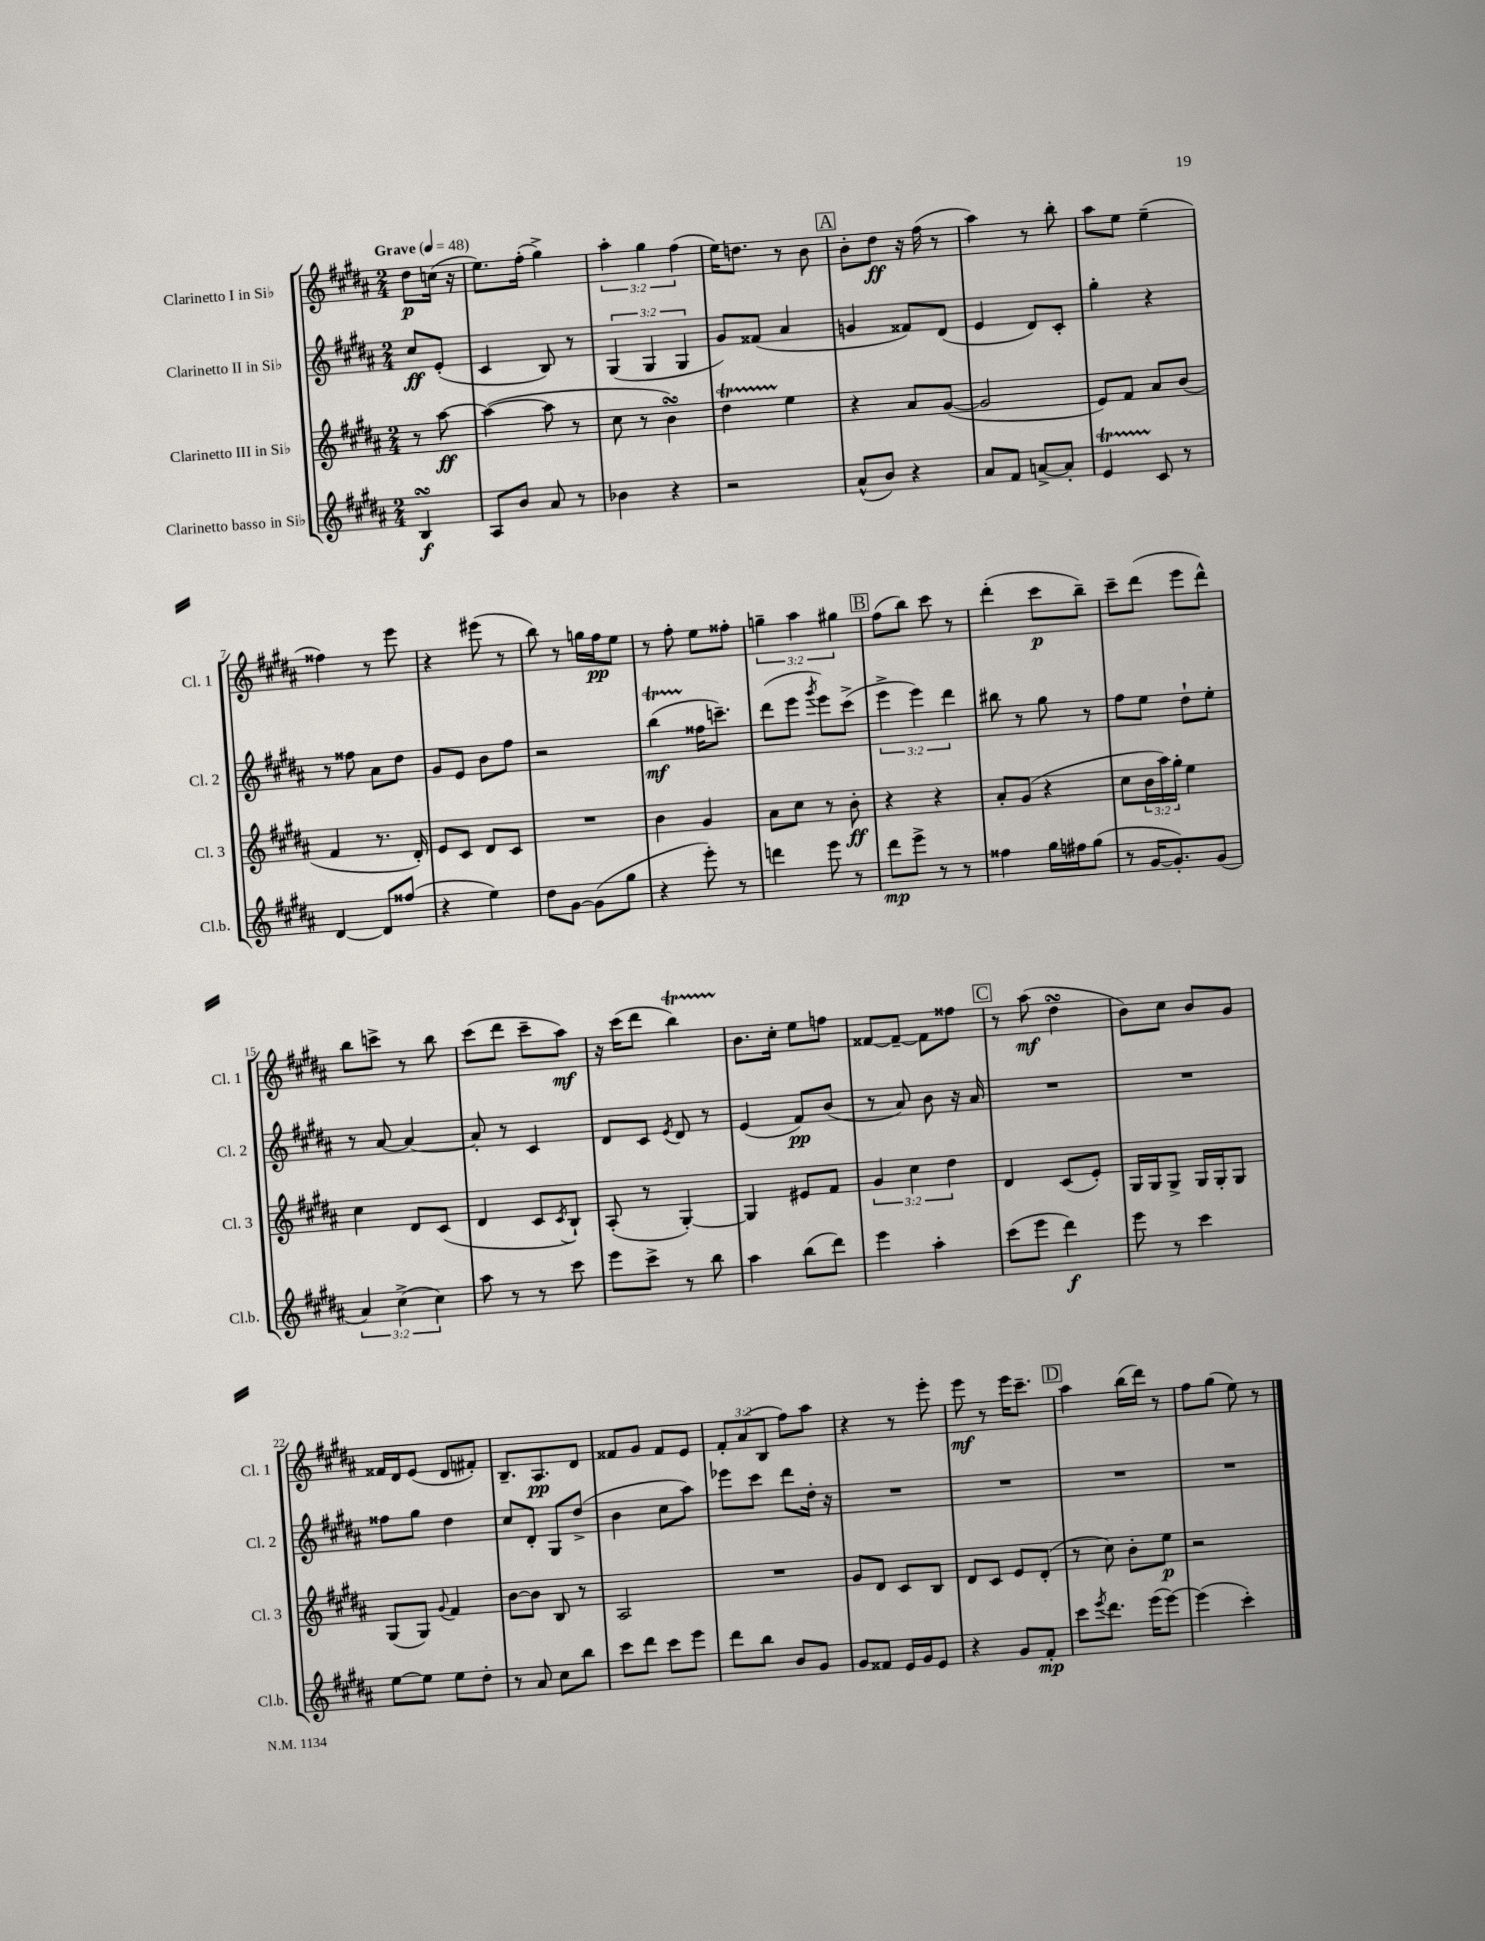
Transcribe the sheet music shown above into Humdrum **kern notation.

**kern	**dynam	**kern	**dynam	**kern	**dynam	**kern	**dynam
*part4	*part4	*part3	*part3	*part2	*part2	*part1	*part1
*staff4	*staff4	*staff3	*staff3	*staff2	*staff2	*staff1	*staff1
*I"Clarinetto basso in Si♭	*	*I"Clarinetto III in Si♭	*	*I"Clarinetto II in Si♭	*	*I"Clarinetto I in Si♭	*
*I'Cl.b.	*	*I'Cl. 3	*	*I'Cl. 2	*	*I'Cl. 1	*
*clefG2	*	*clefG2	*	*clefG2	*	*clefG2	*
*k[f#c#g#d#a#]	*	*k[f#c#g#d#a#]	*	*k[f#c#g#d#a#]	*	*k[f#c#g#d#a#]	*
*M2/4	*	*M2/4	*	*M2/4	*	*M2/4	*
*MM48	*	*MM48	*	*MM48	*	*MM48	*
=	=	=	=	=	=	=	=
!	!	!	!	!	!	!LO:TX:a:B:t=Grave	!
4BsSSs/	f	8r	.	8cc#/L	ff	8dd#\L	p
.	.	[8aa#\	ff	(8e'/J	.	(16ccn\Jk	.
.	.	.	.	.	.	16r	.
=1	=1	=1	=1	=1	=1	=1	=1
8A#/L	.	(4aa#\_	.	4c#/	.	8.ee\L)	.
8b/J	.	.	.	.	.	.	.
.	.	.	.	.	.	(16ff#'\Jk	.
8a#/	.	8aa#\]	.	8B/)	.	4gg#^\)	.
8r	.	8r	.	8r	.	.	.
=2	=2	=2	=2	=2	=2	=2	=2
4b-X\	.	8cc#\	.	(6G#/	.	6aa#'\	.
.	.	8r	.	.	.	.	.
.	.	.	.	6G#/	.	6gg#\	.
4r	.	4bsSSs\)	.	.	.	.	.
.	.	.	.	6G#/	.	(6ff#\	.
=3	=3	=3	=3	=3	=3	=3	=3
2r	.	4dd#t\	.	8g#/L)	.	16ee\KL)	.
.	.	.	.	.	.	8.ddn\J	.
.	.	.	.	(8f##X/J	.	.	.
.	.	4ee\	.	4a#/	.	8r	.
.	.	.	.	.	.	8b\	.
!!LO:REH:place=s1:t=A
=4	=4	=4	=4	=4	=4	=4	=4
(8a#^^/L	.	4r	.	4gn/	.	8b'\L	.
8b/J)	.	.	.	.	.	8dd#\J	ff
4r	.	8a#/L	.	8f##X/L)	.	16r	.
.	.	.	.	.	.	(16ff#\	.
.	.	([8g#/J	.	(8d#/J	.	8r	.
=5	=5	=5	=5	=5	=5	=5	=5
8a#/L	.	2g#/]	.	4e/	.	4aa#\)	.
8f#/J	.	.	.	.	.	.	.
[8an^/L	.	.	.	8d#/L)	.	8r	.
8a'/J]	.	.	.	8c#'/J	.	8bb'\	.
=6	=6	=6	=6	=6	=6	=6	=6
4eT/	.	8e/L)	.	4gg#'\	.	8aa#\L	.
.	.	8f#/J	.	.	.	8ee\J	.
8c#/	.	8a#/L	.	4r	.	(4ee~\	.
8r	.	(8b/J	.	.	.	.	.
!!LO:LB:g=z
=7	=7	=7	=7	=7	=7	=7	=7
[4d#/	.	4f#/	.	8r	.	4ff##X\)	.
.	.	.	.	8ff##X\	.	.	.
8d#/L]	.	8.r	.	8a#\L	.	8r	.
(8ff##X/J	.	.	.	8dd#\J	.	8eee\	.
.	.	16d#'/)	.	.	.	.	.
=8	=8	=8	=8	=8	=8	=8	=8
4r	.	8e/L	.	8g#/L	.	4r	.
.	.	8c#/J	.	8e/J	.	.	.
4ee\)	.	8d#/L	.	8b\L	.	(8eee#X\	.
.	.	8c#/J	.	8ff#\J	.	8r	.
=9	=9	=9	=9	=9	=9	=9	=9
8dd#\L	.	2r	.	2r	.	8bb\)	.
[8g#\J	.	.	.	.	.	8r	.
(8g#\L]	.	.	.	.	.	16ggn\LL	.
.	.	.	.	.	.	16ff#\J	pp
8gg#\J	.	.	.	.	.	8ee\J	.
=10	=10	=10	=10	=10	=10	=10	=10
4r	.	4b\	.	(4bbT\	mf	8r	.
.	.	.	.	.	.	8ff#'\	.
8eee'\)	.	4g#/	.	16ff##X\KL	.	8ee\L	.
.	.	.	.	8.cccn~\J)	.	.	.
8r	.	.	.	.	.	8ff##X'\J	.
=11	=11	=11	=11	=11	=11	=11	=11
4dddn\	.	8a#\L	.	(8ddd#\L	.	6ggn~\	.
.	.	8cc#\J	.	8eee\J	.	.	.
.	.	.	.	.	.	6aa#\	.
.	.	.	.	8qggg#/	.	.	.
8eee\	.	8r	.	8eee\L)	.	.	.
.	.	.	.	.	.	6gg#X\	.
8r	.	8b'\	ff	(8ccc#^\J	.	.	.
!!LO:REH:place=s1:t=B
=12	=12	=12	=12	=12	=12	=12	=12
8ddd#\L	mp	4r	.	6eee^\	.	(8ff#\L	.
8eee^\J	.	.	.	.	.	8bb\J)	.
.	.	.	.	6eee\)	.	.	.
8r	.	4r	.	.	.	8ccc#\	.
.	.	.	.	6ddd#\	.	.	.
8r	.	.	.	.	.	8r	.
=13	=13	=13	=13	=13	=13	=13	=13
4ff##X\	.	8a#'/L	.	8bb#X\	.	(4ddd#'\	.
.	.	(8g#/J	.	8r	.	.	.
16gg#\LL	.	4r	.	8gg#\	.	8ccc#\L	p
16ff#X\J	.	.	.	.	.	.	.
(8gg#\J	.	.	.	8r	.	8bb~\J)	.
=14	=14	=14	=14	=14	=14	=14	=14
8r	.	8cc#\L	.	8ff#\L	.	8ccc#~\L	.
[16g#/KL	.	24b\L	.	8ee\J	.	(8ddd#\J	.
.	.	24aa#\)	.	.	.	.	.
8.g#'/])	.	.	.	.	.	.	.
.	.	24gg#'\JJ	.	.	.	.	.
.	.	4ee\	.	8dd#`\L	.	8eee\L	.
(8g#/J	.	.	.	8ee'\J	.	8ddd#^^\J)	.
!!LO:LB:g=z
=15	=15	=15	=15	=15	=15	=15	=15
6a#/)	.	4cc#\	.	8r	.	8bb\L	.
.	.	.	.	[8a#/	.	8cccn^\J	.
(6cc#^\	.	.	.	.	.	.	.
.	.	8d#/L	.	4a#/_	.	8r	.
6cc#\)	.	.	.	.	.	.	.
.	.	(8c#/J	.	.	.	8bb\	.
=16	=16	=16	=16	=16	=16	=16	=16
8aa#\	.	4d#/	.	8a#'/]	.	(8ccc#\L	.
8r	.	.	.	8r	.	8ddd#\J	.
8r	.	8c#/L	.	4c#/	.	8ccc#~\L	.
.	.	8qc#/	.	.	.	.	.
8ccc#\	.	8B`/J)	.	.	.	8aa#\J)	mf
=17	=17	=17	=17	=17	=17	=17	=17
8eee\L	.	(8A#'/	.	8d#/L	.	16r	.
.	.	.	.	.	.	(16ccc#\KL	.
8ccc#^\J	.	8r	.	8c#/J	.	8ddd#\J	.
.	.	.	.	8qe/	.	.	.
8r	.	[4G#'/)	.	8d#/	.	4bbT\)	.
8bb\	.	.	.	8r	.	.	.
=18	=18	=18	=18	=18	=18	=18	=18
4aa#\	.	4G#/]	.	(4e/	.	8.b\L	.
.	.	.	.	.	.	16cc#'\Jk	.
(8bb\L	.	8e#X/L	.	8f#/L)	pp	8ee\L	.
8ddd#\J)	.	8f#/J	.	(8b/J	.	8ffn\J	.
=19	=19	=19	=19	=19	=19	=19	=19
4eee\	.	6g#/	.	8r	.	[8f##X/L	.
.	.	.	.	8a#/)	.	8f##~/J_	.
.	.	6cc#\	.	.	.	.	.
4aa#'\	.	.	.	8b\	.	8f##\L]	.
.	.	6dd#\	.	.	.	.	.
.	.	.	.	16r	.	8ff##X\J	.
.	.	.	.	16a#/	.	.	.
!!LO:REH:place=s1:t=C
=20	=20	=20	=20	=20	=20	=20	=20
(8ccc#\L	.	4d#/	.	2r	.	8r	.
8eee\J	.	.	.	.	.	(8aa#\	mf
4ddd#\)	f	(8c#/L	.	.	.	4dd#sSsS\	.
.	.	8e'/J)	.	.	.	.	.
=21	=21	=21	=21	=21	=21	=21	=21
8eee\	.	16G#/LL	.	2r	.	8b\L)	.
.	.	16G#/J	.	.	.	.	.
8r	.	8G#^/J	.	.	.	8cc#\J	.
4ccc#\	.	16G#/LL	.	.	.	8b/L	.
.	.	16G#'/J	.	.	.	.	.
.	.	8G#/J	.	.	.	8g#/J	.
!!LO:LB:g=z
=22	=22	=22	=22	=22	=22	=22	=22
[8ee\L	.	(8G#/L	.	8ff##X\L	.	16f##X/LL	.
.	.	.	.	.	.	16d#/J	.
8ee\J]	.	8G#/J)	.	8gg#\J	.	(8e/J	.
.	.	8qqg#/	.	.	.	.	.
8ee\L	.	4f#/	.	4dd#\	.	8d#/L	.
8dd#'\J	.	.	.	.	.	8f#X'/J)	.
=23	=23	=23	=23	=23	=23	=23	=23
8r	.	[8b\L	.	8cc#/L	.	8.B~/L	.
8a#/	.	8b\J]	.	8d#'/J	.	.	.
.	.	.	.	.	.	8.A#/	pp
8cc#\L	.	8B/	.	8G#/L	.	.	.
8bb\J	.	8r	.	(8dd#^/J	.	8d#/J	.
=24	=24	=24	=24	=24	=24	=24	=24
8ccc#\L	.	2A#/	.	4b\	.	8f##X/L	.
8ddd#\J	.	.	.	.	.	8g#/J	.
8ccc#\L	.	.	.	8cc#\L	.	8f##/L	.
8eee\J	.	.	.	8aa#\J)	.	8e/J	.
=25	=25	=25	=25	=25	=25	=25	=25
8ddd#\L	.	2r	.	8eee-X\L	.	12f#'/L	.
.	.	.	.	.	.	(12a#/	.
8bb\J	.	.	.	8ccc#\J	.	.	.
.	.	.	.	.	.	12B/J	.
8b/L	.	.	.	8ddd#\L	.	8ff#\L)	.
8g#/J	.	.	.	16dd#'\Jk	.	8aa#\J	.
.	.	.	.	16r	.	.	.
=26	=26	=26	=26	=26	=26	=26	=26
8g#/L	.	8g#/L	.	2r	.	4r	.
8f##X/J	.	8d#/J	.	.	.	.	.
16e/LL	.	8c#/L	.	.	.	8r	.
16g#/J	.	.	.	.	.	.	.
8e/J	.	8B/J	.	.	.	8eee'\	.
=27	=27	=27	=27	=27	=27	=27	=27
4r	.	8d#/L	.	2r	.	8eee\	mf
.	.	8c#/J	.	.	.	8r	.
8g#/L	.	8e/L	.	.	.	16eee\KL	.
.	.	.	.	.	.	8.ccc#~\J	.
8f#'/J	mp	(8d#'/J	.	.	.	.	.
!!LO:REH:place=s1:t=D
=28	=28	=28	=28	=28	=28	=28	=28
8ccc#\L	.	8r	.	2r	.	4aa#\	.
8qeee/	.	.	.	.	.	.	.
8.ddd#\J	.	8cc#\)	.	.	.	.	.
.	.	8b'\L	.	.	.	(16bb\LL	.
(16eee\KL	.	.	.	.	.	16ddd#\JJ)	.
[8eee\J)	.	8ee\J	p	.	.	8r	.
=29	=29	=29	=29	=29	=29	=29	=29
(4eee\]	.	2r	.	2r	.	8ff#\L	.
.	.	.	.	.	.	(8gg#\J	.
4ccc#'\)	.	.	.	.	.	8ee\)	.
.	.	.	.	.	.	8r	.
==	==	==	==	==	==	==	==
*-	*-	*-	*-	*-	*-	*-	*-
